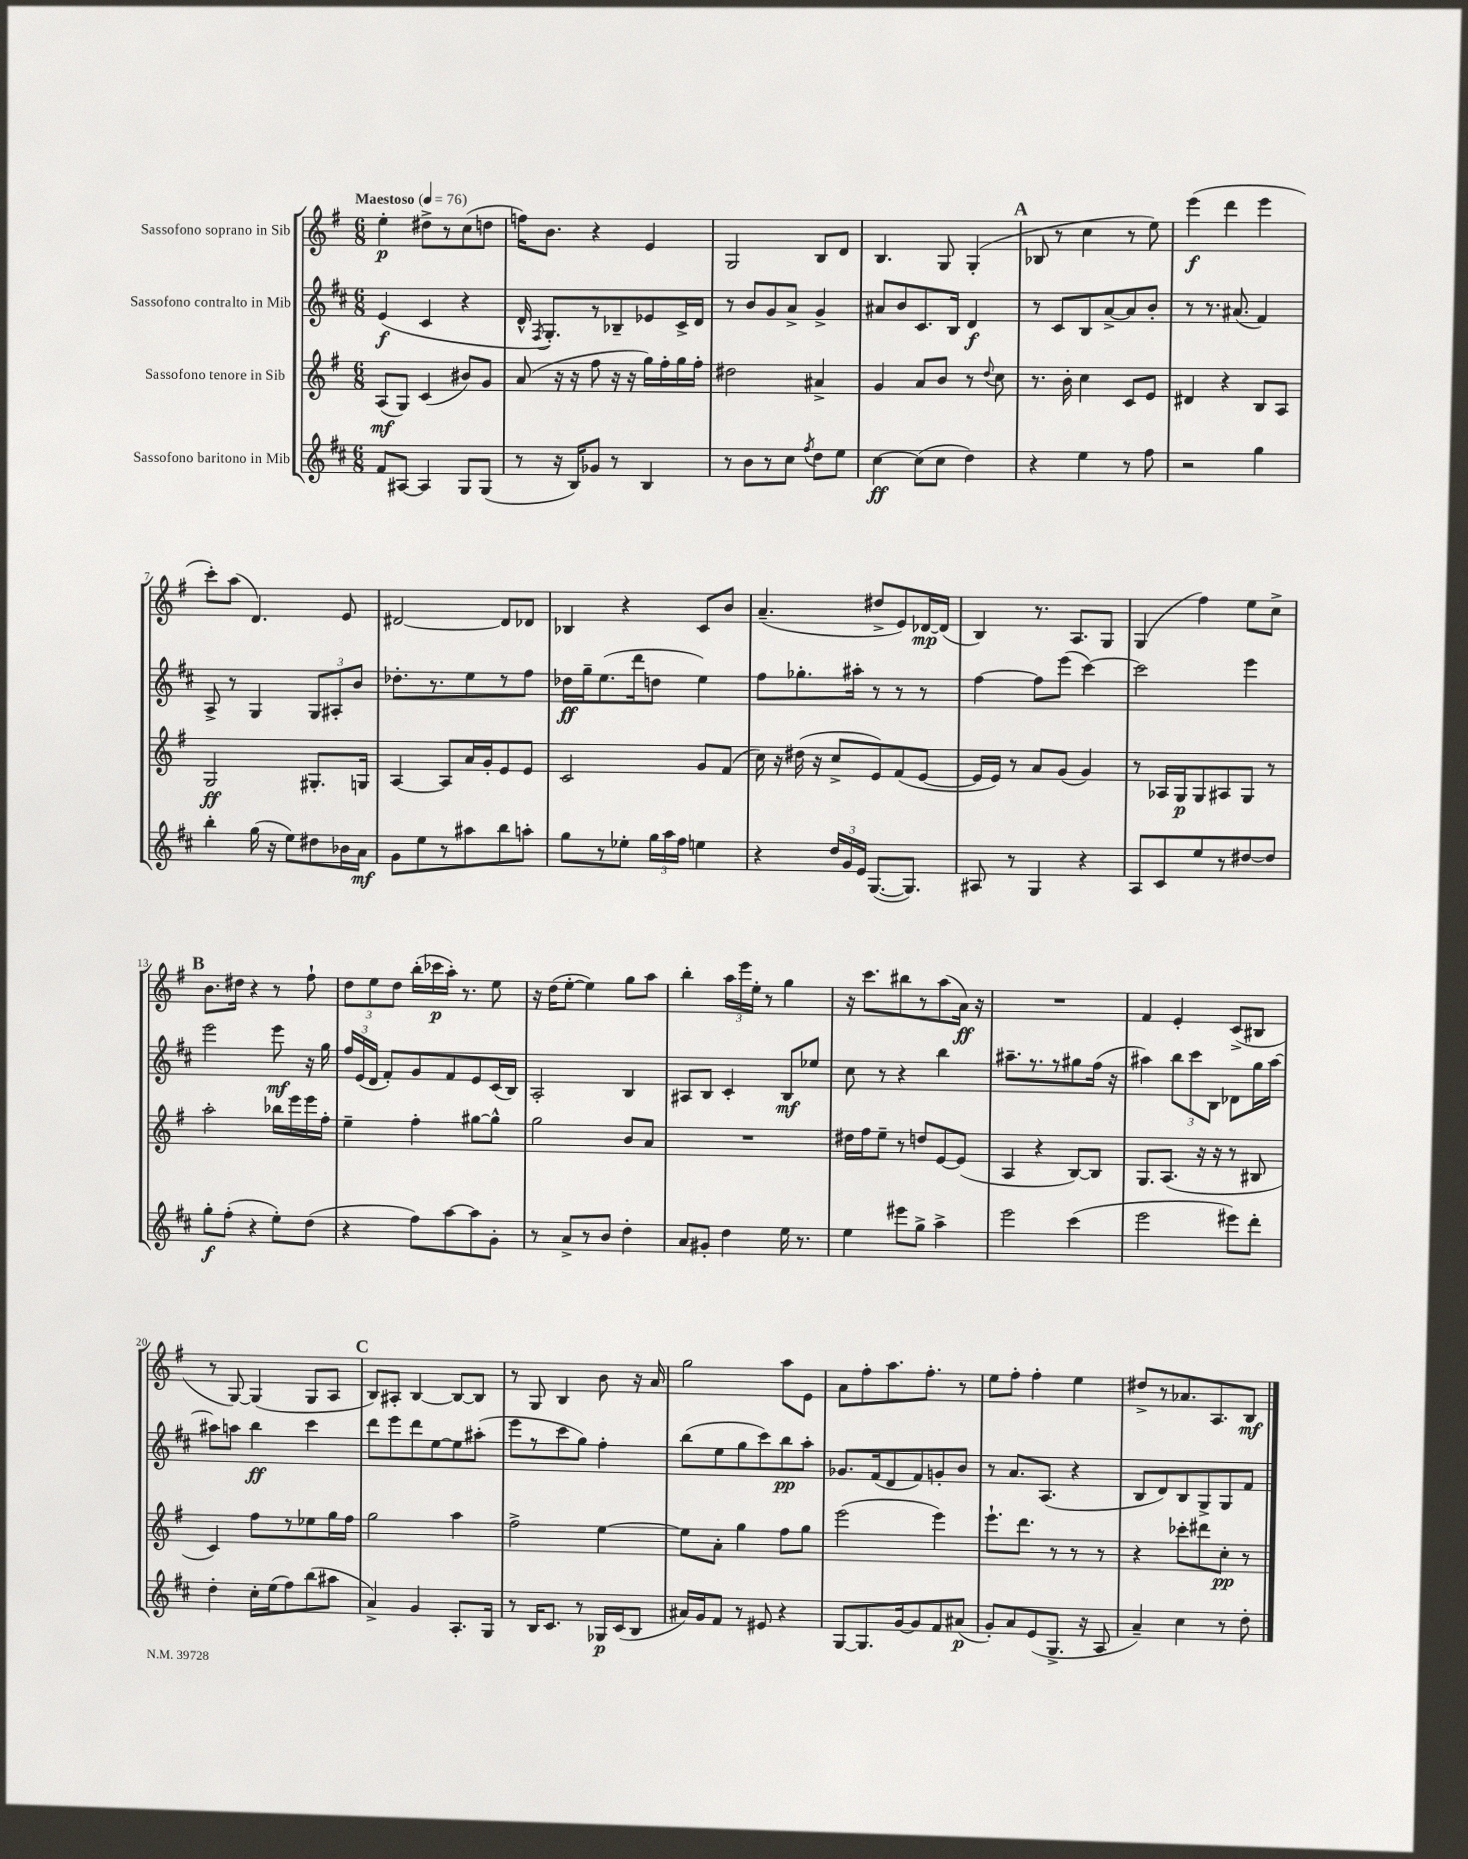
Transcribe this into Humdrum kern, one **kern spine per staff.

**kern	**dynam	**kern	**dynam	**kern	**dynam	**kern	**dynam
*part4	*part4	*part3	*part3	*part2	*part2	*part1	*part1
*staff4	*staff4	*staff3	*staff3	*staff2	*staff2	*staff1	*staff1
*I"Sassofono baritono in Mib	*	*I"Sassofono tenore in Sib	*	*I"Sassofono contralto in Mib	*	*I"Sassofono soprano in Sib	*
*clefG2	*	*clefG2	*	*clefG2	*	*clefG2	*
*k[f#c#]	*	*k[f#]	*	*k[f#c#]	*	*k[f#]	*
*M6/8	*	*M6/8	*	*M6/8	*	*M6/8	*
*MM76	*	*MM76	*	*MM76	*	*MM76	*
=1	=1	=1	=1	=1	=1	=1	=1
!	!	!	!	!	!	!LO:TX:a:B:t=Maestoso	!
8f#/L	.	(8A/L	mf	(4e/	f	4ee'\	p
[8A#X/J	.	8G/J)	.	.	.	.	.
4A#/]	.	(4c/	.	4c#/	.	8dd#X^\L	.
.	.	.	.	.	.	8r	.
8G/L	.	8b#X/L)	.	4r	.	(8cc\	.
(8G/J	.	8g/J	.	.	.	8ddn\J	.
=2	=2	=2	=2	=2	=2	=2	=2
8r	.	(8a/	.	16d^^/	.	16ffn\KL)	.
.	.	.	.	8qF#/	.	.	.
.	.	.	.	8.G'/L)	.	8.b\J	.
16r	.	16r	.	.	.	.	.
16B/KL)	.	16r	.	.	.	.	.
8g-X/J	.	8ff#\	.	8r	.	4r	.
8r	.	16r	.	8B-X~/	.	.	.
.	.	16r	.	.	.	.	.
4B/	.	16gg\LL)	.	8e-X/	.	4e/	.
.	.	16ff#'\	.	.	.	.	.
.	.	16gg\	.	16c#^/L	.	.	.
.	.	16ff#'\JJ	.	16d/JJ	.	.	.
=3	=3	=3	=3	=3	=3	=3	=3
8r	.	2dd#X\	.	8r	.	2G/	.
8b\L	.	.	.	8b/L	.	.	.
8r	.	.	.	8g/	.	.	.
8cc#\J	.	.	.	8a^/J	.	.	.
8qff#/	.	.	.	.	.	.	.
8dd\L	.	4a#X^/	.	4g^/	.	8B/L	.
8ee\J	.	.	.	.	.	8d/J	.
=4	=4	=4	=4	=4	=4	=4	=4
[4cc#\	ff	4g/	.	8a#X/L	.	4.B/	.
.	.	.	.	8b/	.	.	.
(8cc#\L]	.	8a/L	.	8.c#/	.	.	.
8cc#\J	.	8b/J	.	.	.	8G/	.
.	.	.	.	16B/Jk	.	.	.
4dd\)	.	8r	.	4d/	f	(4G'/	.
.	.	8qqdd/	.	.	.	.	.
.	.	8cc\	.	.	.	.	.
!!LO:REH:place=s1:t=A
=5	=5	=5	=5	=5	=5	=5	=5
4r	.	8.r	.	8r	.	8B-X/	.
.	.	.	.	8c#/L	.	8r	.
.	.	16b'\	.	.	.	.	.
4ee\	.	4cc\	.	8B/	.	4cc\	.
.	.	.	.	[8a^/	.	.	.
8r	.	8c/L	.	8a/]	.	8r	.
8ff#\	.	8e/J	.	8b'/J	.	8ee\)	.
=6	=6	=6	=6	=6	=6	=6	=6
2r	.	4d#X/	.	8r	.	(4eee\	f
.	.	.	.	8.r	.	.	.
.	.	4r	.	.	.	4ddd\	.
.	.	.	.	(8.a#X/	.	.	.
4gg\	.	8B/L	.	4f#/)	.	4eee\	.
.	.	8A/J	.	.	.	.	.
!!LO:LB:g=z
=7	=7	=7	=7	=7	=7	=7	=7
4bb'\	.	2G/	ff	8A^/	.	8ccc'\L)	.
.	.	.	.	8r	.	(8aa\J	.
(16gg\	.	.	.	4G/	.	4.d/)	.
16r	.	.	.	.	.	.	.
8ee\L)	.	.	.	.	.	.	.
8dd#X\	.	8.G#X'/L	.	12G/L	.	.	.
.	.	.	.	12A#X'/	.	.	.
16b-X\L	.	.	.	.	.	8e/	.
.	.	.	.	12b/J	.	.	.
16a\JJ	mf	16Gn/Jk	.	.	.	.	.
=8	=8	=8	=8	=8	=8	=8	=8
8g\L	.	[4A/	.	8.dd-X'\L	.	[2d#X/	.
8ee\	.	.	.	.	.	.	.
.	.	.	.	8.r	.	.	.
8r	.	8A/L]	.	.	.	.	.
8aa#X\	.	16a/L	.	8ee\	.	.	.
.	.	16g'/J	.	.	.	.	.
8bb\	.	8e/	.	8r	.	8d#/L]	.
8aan'\J	.	8e/J	.	8ff#\J	.	8d-X/J	.
=9	=9	=9	=9	=9	=9	=9	=9
8gg\L	.	2c/	.	16dd-X\LL	ff	4B-X/	.
.	.	.	.	16gg~\J	.	.	.
8r	.	.	.	(8.ee\	.	.	.
8ee-X'\J	.	.	.	.	.	4r	.
.	.	.	.	16ddd\k	.	.	.
24gg\LL	.	.	.	8ddn\J	.	.	.
24aa\	.	.	.	.	.	.	.
24ff#\JJ	.	.	.	.	.	.	.
4een\	.	8g/L	.	4ee\)	.	8c/L	.
.	.	(8f#/J	.	.	.	8b/J	.
=10	=10	=10	=10	=10	=10	=10	=10
4r	.	16cc\)	.	8ff#\L	.	(4.a~/	.
.	.	16r	.	.	.	.	.
.	.	(16dd#X\	.	8.gg-X'\	.	.	.
.	.	16r	.	.	.	.	.
24dd/LL	.	8cc^/L	.	.	.	.	.
24g/	.	.	.	.	.	.	.
.	.	.	.	16aa#X'\Jk	.	.	.
24e/JJ	.	.	.	.	.	.	.
([8.G/L	.	8e/)	.	8r	.	8dd#X^/L	.
.	.	(8f#/	.	8r	.	8e/)	.
8.G/J])	.	.	.	.	.	.	.
.	.	[8e/J	.	8r	.	[16d-X/L	mp
.	.	.	.	.	.	(16d-/JJ]	.
=11	=11	=11	=11	=11	=11	=11	=11
8A#X/	.	16e/LL]	.	[4ff#\	.	4B/)	.
.	.	16e/JJ)	.	.	.	.	.
8r	.	8r	.	.	.	.	.
4G/	.	8a/L	.	8ff#\L]	.	8.r	.
.	.	(8g/J	.	(8eee\J	.	.	.
.	.	.	.	.	.	8.A/L	.
4r	.	4g/)	.	[4ccc#\)	.	.	.
.	.	.	.	.	.	8G/J	.
=12	=12	=12	=12	=12	=12	=12	=12
8A/L	.	8r	.	2ccc#\]	.	(4G/	.
8c#/	.	16A-X/LL	.	.	.	.	.
.	.	16G/J	p	.	.	.	.
8ee/	.	8G/	.	.	.	4ff#\)	.
8r	.	8A#X/	.	.	.	.	.
[8dd#X/	.	8G/J	.	4eee\	.	8ee\L	.
8dd#/J]	.	8r	.	.	.	8cc^\J	.
!!LO:LB:g=z
!!LO:REH:place=s1:t=B
=13	=13	=13	=13	=13	=13	=13	=13
8gg'\L	f	2aa'\	.	2eee\	.	8.b\L	.
(8ff#'\J	.	.	.	.	.	.	.
.	.	.	.	.	.	16dd#X\Jk	.
4r	.	.	.	.	.	4r	.
8ee'\L)	.	16bb-X\LL	.	8eee\	mf	8r	.
.	.	16eee\	.	.	.	.	.
(8dd\J	.	16eee\	.	16r	.	8ff#`\	.
.	.	16ff#'\JJ	.	16gg\	.	.	.
=14	=14	=14	=14	=14	=14	=14	=14
4r	.	4ee~\	.	24ff#/LL	.	12dd\L	.
.	.	.	.	(24e/	.	.	.
.	.	.	.	24d/JJ	.	12ee\	.
.	.	.	.	8f#'/L)	.	.	.
.	.	.	.	.	.	12dd\J	.
8ff#\L)	.	4ff#'\	.	8g/	.	(16bb'\LL	.
.	.	.	.	.	.	16ccc-X\	p
[8aa\	.	.	.	8f#/	.	16aa'\JJ)	.
.	.	.	.	.	.	8.r	.
8aa\]	.	[8gg#X\L	.	8e/	.	.	.
8g'\J	.	8gg#^^\J]	.	(16c#/L	.	8ee\	.
.	.	.	.	16B/JJ)	.	.	.
=15	=15	=15	=15	=15	=15	=15	=15
8r	.	2gg\	.	2A'/	.	16r	.
.	.	.	.	.	.	(16dd\KL	.
8a^/L	.	.	.	.	.	[8ee'\J	.
8r	.	.	.	.	.	4ee\])	.
8b/J	.	.	.	.	.	.	.
4dd'\	.	8b/L	.	4B/	.	8gg\L	.
.	.	8a/J	.	.	.	8aa\J	.
=16	=16	=16	=16	=16	=16	=16	=16
8a/L	.	2.r	.	8A#X/L	.	4bb'\	.
8g#X'/J	.	.	.	8B/J	.	.	.
4dd\	.	.	.	4c#'/	.	24aa\LL	.
.	.	.	.	.	.	24eee\	.
.	.	.	.	.	.	24ee'\JJ	.
.	.	.	.	.	.	8r	.
16ee\	.	.	.	8B/L	mf	4gg\	.
8.r	.	.	.	.	.	.	.
.	.	.	.	8ee-X/J	.	.	.
=17	=17	=17	=17	=17	=17	=17	=17
4ee\	.	16dd#X\LL	.	8cc#\	.	16r	.
.	.	16ff#\J	.	.	.	8.ccc\L	.
.	.	8ee~\J	.	8r	.	.	.
8eee#X\L	.	8r	.	4r	.	8bb#X\	.
8gg^\J	.	8ddn/L	.	.	.	8r	.
4aa^\	.	[8e/	.	4bb\	.	(8aa\	.
.	.	(8e/J]	.	.	.	16a\Jk)	ff
.	.	.	.	.	.	16r	.
=18	=18	=18	=18	=18	=18	=18	=18
2eee\	.	4A/	.	8.aa#X~\L	.	2.r	.
.	.	.	.	8.r	.	.	.
.	.	4r	.	.	.	.	.
.	.	.	.	8r	.	.	.
(4ccc#\	.	[8B/L)	.	8gg#X\	.	.	.
.	.	8B/J]	.	(16ff#\Jk	.	.	.
.	.	.	.	16r	.	.	.
=19	=19	=19	=19	=19	=19	=19	=19
2eee\	.	8.G/L	.	4aa#X\)	.	4f#/	.
.	.	(8.A/J	.	.	.	.	.
.	.	.	.	12bb\L	.	4e'/	.
.	.	.	.	12ccc#\	.	.	.
.	.	16r	.	.	.	.	.
.	.	.	.	12B\J	.	.	.
.	.	16r	.	.	.	.	.
8eee#X\L)	.	8r	.	8d-X\L	.	(8c^/L	.
8ddd'\J	.	8B#X/	.	16gg\L	.	8B#X/J	.
.	.	.	.	[16aa#\JJ	.	.	.
!!LO:LB:g=z
=20	=20	=20	=20	=20	=20	=20	=20
4dd'\	.	4c/)	.	8aa#X\L]	.	8r	.
.	.	.	.	8aan\J	.	[8G/)	.
16cc#'\LL	.	8ff#\L	.	4bb\	ff	(4G/]	.
(16ee\J	.	.	.	.	.	.	.
8ff#\)	.	8r	.	.	.	.	.
(8bb\	.	8ee-X\	.	4ccc#\	.	8G/L	.
8aa#X\J	.	16gg\L	.	.	.	8A/J	.
.	.	16ff#\JJ	.	.	.	.	.
!!LO:REH:place=s1:t=C
=21	=21	=21	=21	=21	=21	=21	=21
4a^/)	.	2gg\	.	8ddd\L	.	8B/L)	.
.	.	.	.	8eee\	.	8A#X'/J	.
4g/	.	.	.	8ddd\	.	[4B/	.
.	.	.	.	[8ee\	.	.	.
8.A'/L	.	4aa\	.	8ee\]	.	8B/L_	.
.	.	.	.	(8aa#X'\J	.	8B/J]	.
16G/Jk	.	.	.	.	.	.	.
=22	=22	=22	=22	=22	=22	=22	=22
8r	.	2ff#^\	.	8eee\L	.	8r	.
16B/KL	.	.	.	8r	.	8G/	.
8.c#/J	.	.	.	.	.	.	.
.	.	.	.	8ccc#\	.	4B/	.
8r	.	.	.	8gg\J)	.	.	.
16G-X/LL	p	[4ee\	.	4ff#'\	.	8b\	.
(16c#/J	.	.	.	.	.	.	.
8B/J	.	.	.	.	.	16r	.
.	.	.	.	.	.	16a/	.
=23	=23	=23	=23	=23	=23	=23	=23
16a#X/LL)	.	8ee\L]	.	(8bb\L	.	2gg\	.
16g/J	.	.	.	.	.	.	.
8f#/J	.	8a'\J	.	8ee\	.	.	.
8r	.	4gg\	.	8gg\	.	.	.
8e#X/	.	.	.	8ccc#\)	.	.	.
4r	.	8ff#\L	.	8bb\	pp	8aa\L	.
.	.	8gg\J	.	8aa'\J	.	8e\J	.
=24	=24	=24	=24	=24	=24	=24	=24
[8G/L	.	(2eee\	.	8.g-X/L	.	8a\L	.
8.G/]	.	.	.	.	.	8ff#'\	.
.	.	.	.	(16f#/k	.	.	.
.	.	.	.	8d/	.	8.aa\	.
[16g/k	.	.	.	.	.	.	.
8g/]	.	.	.	8f#/)	.	.	.
.	.	.	.	.	.	8.ff#'\J	.
8f#/	.	4eee\)	.	8gn'/	.	.	.
(8a#X/J	p	.	.	8b/J	.	8r	.
=25	=25	=25	=25	=25	=25	=25	=25
8g'/L)	.	8.eee`\L	.	8r	.	8ee\L	.
8a/	.	.	.	8.a/L	.	8ff#'\J	.
.	.	8.ddd\J	.	.	.	.	.
(8e/	.	.	.	.	.	4ff#'\	.
.	.	.	.	(8.A/J	.	.	.
8.G^/J	.	8r	.	.	.	.	.
.	.	8r	.	4r	.	4ee\	.
16r	.	.	.	.	.	.	.
8A/	.	8r	.	.	.	.	.
=26	=26	=26	=26	=26	=26	=26	=26
4a~/)	.	4r	.	8B/L	.	8dd#X^/L	.
.	.	.	.	8d/)	.	8r	.
4cc#\	.	8ccc-X'\L	.	8B/	.	8.a-X/	.
.	.	8ddd#X\	.	8G^/	.	.	.
.	.	.	.	.	.	8.A/	.
8r	.	8cc'\J	pp	8G/	.	.	.
8dd'\	.	8r	.	8f#/J	.	8B/J	mf
==	==	==	==	==	==	==	==
*-	*-	*-	*-	*-	*-	*-	*-
